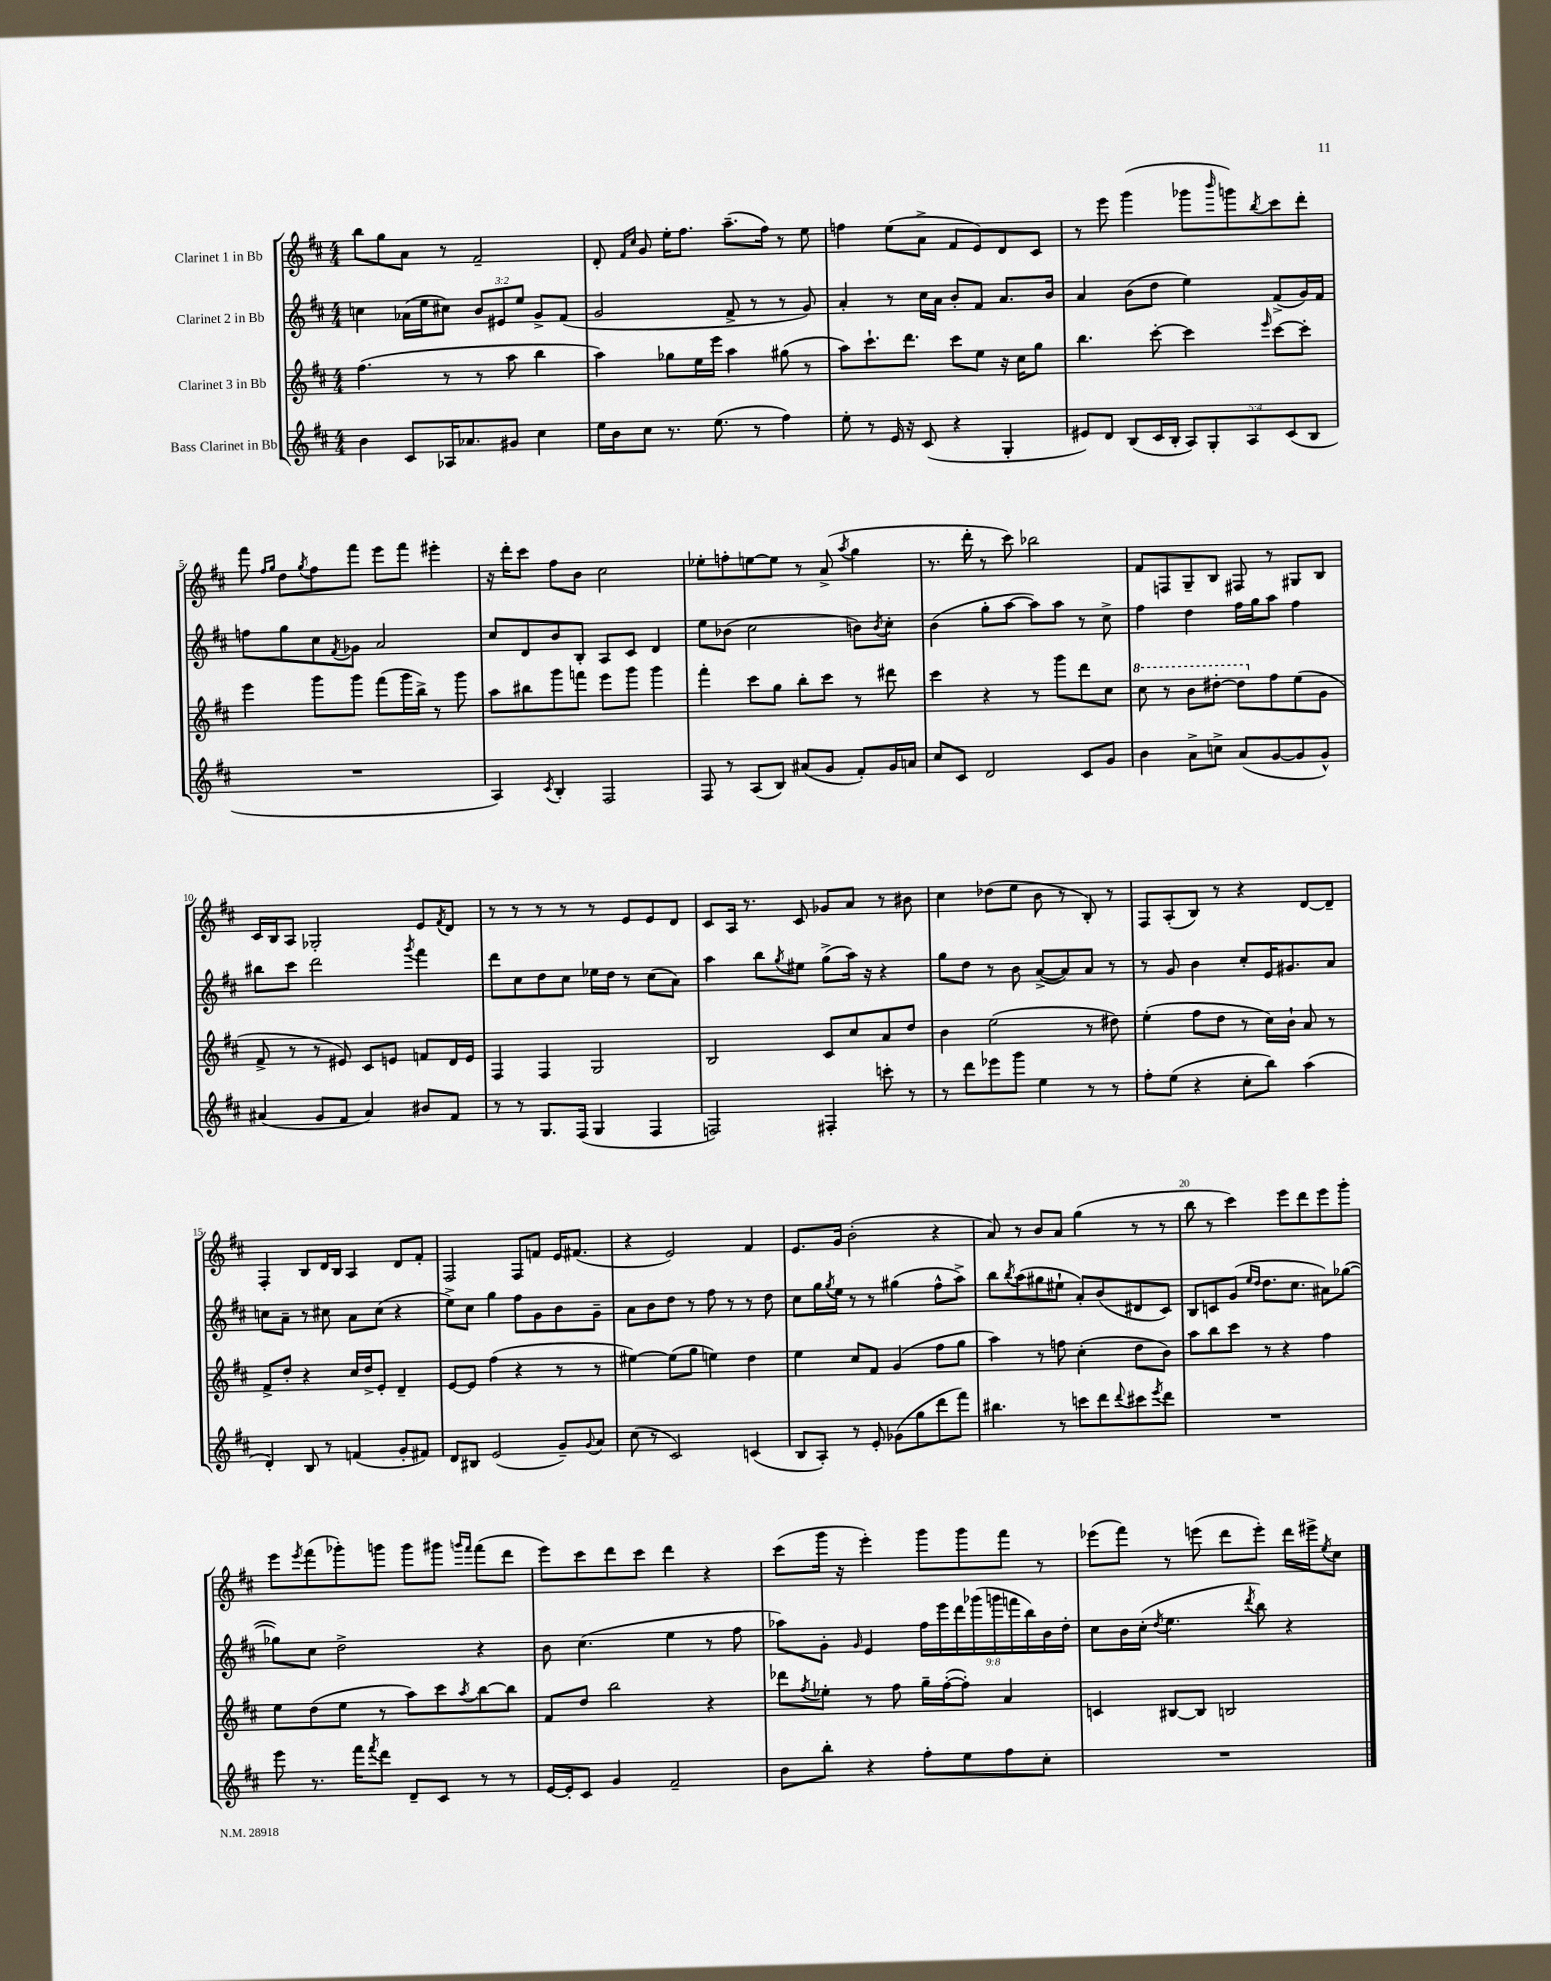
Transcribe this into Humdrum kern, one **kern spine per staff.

**kern	**kern	**kern	**kern
*part4	*part3	*part2	*part1
*staff4	*staff3	*staff2	*staff1
*I"Bass Clarinet in Bb	*I"Clarinet 3 in Bb	*I"Clarinet 2 in Bb	*I"Clarinet 1 in Bb
*clefG2	*clefG2	*clefG2	*clefG2
*k[f#c#]	*k[f#c#]	*k[f#c#]	*k[f#c#]
*M4/4	*M4/4	*M4/4	*M4/4
=1	=1	=1	=1
4b\	(4.ff#\	4ccn\	8bb\L
.	.	.	8gg\
8c#/L	.	(16a-X\LL	8a\J
.	.	16ee\J	.
16A-X/K	8r	8cc#X\J)	8r
8.a-X/	.	.	.
.	8r	12b/L	2f#~/
.	.	12e#X/	.
8g#X/J	8aa\	.	.
.	.	12ee/J	.
4cc#\	4bb\	8g^/L	.
.	.	(8f#/J	.
=2	=2	=2	=2
16ee\LL	4aa\)	2g/	8d'/
16b\J	.	.	.
.	.	.	16qqf#/LL
.	.	.	16qqcc#/JJ
8cc#\J	.	.	8g/
8.r	8gg-X\L	.	16ee'\KL
.	.	.	8.ff#\J
.	16ee\L	.	.
(8.ee\	16eee\JJ	.	.
.	4aa\	8f#^/	(8.aa~\L
8r	.	8r	.
.	.	.	16ff#\Jk)
4ff#\)	(8gg#X\	8r	8r
.	8r	8g/)	8ee\
=3	=3	=3	=3
8ee'\	8aa\L)	4a'/	4ffn\
8r	8.ccc#`\	.	.
16e/	.	8r	(8ee\L
16r	8.ddd\J	.	.
(8c#/	.	16cc#\LL	8a^\J
.	.	16a\JJ	.
4r	8ccc#\L	8b'/L	8f#/L
.	8ee\J	8f#/J	8e/)
4G'/	16r	8.a/L	8d/
.	16cc#\KL	.	.
.	8gg\J	.	8c#/J
.	.	16b/Jk	.
=4	=4	=4	=4
8e#X/L)	4.bb\	4a/	8r
8d/J	.	.	8eee\
(8B/L	.	(8b\L	(4ggg\
16c#/L	[8ccc#'\	8dd\J	.
16B'/JJ	.	.	.
10A/L)	4ccc#\]	4ee\)	8ggg-X\L
10G'/	.	.	.
.	.	.	16qqbbb/
.	.	.	8gggn\)
10A/	.	.	.
.	16qqeee/	.	8qbb/
.	[8ccc#\L	(8f#^/L	8ccc#\
(10c#/	.	.	.
.	8ccc#'\J]	16g/L)	8ddd'\J
10B/J	.	.	.
.	.	16f#/JJ	.
!!LO:LB:g=z
=5	=5	=5	=5
1r	4eee\	8ffn\L	8fff#\
.	.	.	16qqff#/LL
.	.	.	16qqgg/JJ
.	.	8gg\	8dd\L
.	.	.	8qgg/
.	8ggg\L	8cc#\	8ff#\
.	.	8qf#/	.
.	8ggg\J	8g-X\J	8fff#\J
.	(8fff#\L	2a/	8eee\L
.	16ggg\L	.	8fff#\J
.	16bb^\JJ)	.	.
.	8r	.	4eee#X'\
.	8ggg\	.	.
=6	=6	=6	=6
4A/)	8aa\L	8cc#/L	16r
.	.	.	16ddd'\KL
.	8bb#X\	8d/	8ccc#\J
8qc#/	.	.	.
4B'/	8ggg\	8b/	8ff#\L
.	8fffn\J	8B'/J	8b\J
2F#/	8eee\L	8A/L	2cc#\
.	8ggg\J	8c#/J	.
.	4ggg\	4d/	.
=7	=7	=7	=7
8F#/	4fff#'\	8ee\L	8ee-X'\L
8r	.	(8b-X\J	8ffn'\
(8A/L	8ccc#\L	2cc#\	[8een\
8B/J)	8gg\J	.	8ee\J]
(8a#X/L	8bb'\L	.	8r
8g/J	8ccc#\J	.	(8a^/
.	.	.	8qaa/
8f#'/L)	8r	8bn\L)	4gg\
.	.	8qb/	.
16g/L	8ddd#X\	8cc#'\J	.
16an/JJ	.	.	.
=8	=8	=8	=8
8cc#/L	4ccc#\	(4b\	8.r
8c#/J	.	.	.
.	.	.	16ddd'\
2d/	4r	8gg'\L	8r
.	.	[8aa\J	8ccc#\)
.	8r	8aa\L])	2bb-X\
.	8ggg\L	8aa\J	.
8c#/L	8ddd\	8r	.
8g/J	8cc#\J	8cc#^\	.
=9	=9	=9	=9
*	*8va	*	*
4b\	8ccc#\	4ff#\	8f#/L
.	8r	.	8Fn/
8a^\L	8bb\L	4dd\	8G~/
8ccn^\J	[8ddd#X'\J	.	8B/J
(8a/L	8ddd#\L]	16ff#\LL	8F#X/
.	.	16gg\J	.
*	*X8va	*	*
[8g/	8ff#\	8aa\J	8r
8g/]	(8ee\	4ff#\	8G#X/L
8g^^/J)	8g\J	.	8B/J
!!LO:LB:g=z
=10	=10	=10	=10
(4a#X/	8f#^/	8bb#X\L	16c#/LL
.	.	.	16B/J
.	8r	8ccc#\J	8A/J
8g/L	8r	2ddd\	2G-X'/
8f#/J	8e#X/)	.	.
4a#/)	8c#/L	.	.
.	8en/J	.	.
.	.	8qggg/	.
8b#X/L	8fn/L	4fff#\	8e/L
.	.	.	8qf#/
8f#/J	16d/L	.	8d/J
.	16e/JJ	.	.
=11	=11	=11	=11
8r	4F#/	8ddd\L	8r
8r	.	8cc#\	8r
8.G/L	4F#/	8dd\	8r
.	.	8cc#\J	8r
(16F#/Jk	.	.	.
4G/	2G/	16ee-X\LL	8r
.	.	16dd\JJ	.
.	.	8r	8e/L
4F#/	.	(8cc#\L	8e/
.	.	8a\J)	8d/J
=12	=12	=12	=12
2Fn/)	2B/	4aa\	8c#/L
.	.	.	16A/Jk
.	.	.	8.r
.	.	8bb\L	.
.	.	8qgg/	.
.	.	8ee#X\J	8c#/
4F#X'/	8c#/L	(8gg^\L	8g-X/L
.	8cc#/	16aa\Jk)	8a/J
.	.	16r	.
8cccn'\	8a/	4r	8r
8r	8dd/J	.	8b#X\
=13	=13	=13	=13
8r	4b\	8gg\L	4cc#\
8ddd\L	.	8dd\J	.
8eee-X\	(2ee\	8r	(8dd-X\L
8ggg\J	.	8b\	8ee\J
4ee\	.	([8a^/L	8b\
.	.	8a/])	8r
8r	8r	8a/J	8B'/)
8r	8dd#X\)	8r	8r
=14	=14	=14	=14
8ff#'\L	(4ee'\	8r	8F#/L
(8ee\J	.	8g/	(8A'/
4r	8ff#\L	4b\	8B/J)
.	8dd\J	.	8r
8cc#'\L	8r	8cc#'/L	4r
8bb\J)	16cc#\LL)	16e/K	.
.	16b`\JJ	8.g#X/	.
(4aa\	8a/	.	[8d/L
.	8r	8a/J	8d~/J]
!!LO:LB:g=z
=15	=15	=15	=15
4d'/)	8f#^/L	8ccn\L	4F#'/
.	8dd'/J	8a~\J	.
8B/	4r	8r	8B/L
8r	.	8cc#X\	16d/L
.	.	.	16B/JJ
(4fn/	16cc#/LL	8a\L	4A/
.	16dd^/J	.	.
.	8e'/J	(8cc#\J	.
8g'/L	4d~/	4r	8d/L
8f#X/J)	.	.	8f#'/J
=16	=16	=16	=16
8d/L	[8e/L	8ee^\L)	2F#/
8B#X/J	8e/J]	8cc#\J	.
(2e/	(4ff#\	4gg\	.
.	4r	8ff#\L	8F#/L
.	.	8g\	8fn/J
8g~/L)	8r	8b\	16e/KL
.	.	.	(8.f#X/J
8qqg/	.	.	.
8a/J	8r	8g~\J	.
=17	=17	=17	=17
(8cc#\	[4ee#X\)	8a\L	4r
8r	.	8b\	.
2c#/)	(8ee#\L]	8dd\J	2e/)
.	8gg\J	8r	.
.	4een\)	8ff#\	.
.	.	8r	.
(4cn/	4dd\	8r	4f#/
.	.	8dd\	.
=18	=18	=18	=18
8B/L	4ee\	8cc#\L	8.e/L
8A'/J)	.	16gg\L	.
.	.	8qgg/	.
.	.	16ee\JJ	16g/Jk
8r	8cc#/L	8r	(2b'\
8e'/	8f#/J	8r	.
(8g-X\L	(4g/	(4gg#X\	.
8gg\	.	.	.
8ddd\	8ff#\L	8ff#^^\L	4r
8fff#\J)	8gg\J	8aa^\J)	.
=19	=19	=19	=19
4.bb#X\	4aa\)	8bb\L	8a/)
.	.	8qbb/	.
.	.	(8aa\	8r
.	8r	8gg#X\	8b/L
8r	8ffn\	8ee#X`\J	8a/J
8cccn\L	(4cc#'\	8a'/L)	(4gg\
8ddd\	.	(8b/	.
8qqddd/	.	.	.
8ccc#X\	8dd\L	8d#X/	8r
8qeee/	.	.	.
8ddd\J	8b\J)	8c#/J)	8r
=20	=20	=20	=20
1r	8aa\L	8B/L	8bb\
.	8bb\	8cn/	8r
.	8ccc#\J	(8g/J	4ccc#\)
.	.	16qqee/LL	.
.	.	16qqdd/JJ	.
.	8r	8.dd\L	.
.	4r	.	8eee\L
.	.	8.cc#\J	.
.	.	.	8ddd\
.	4ff#\	8a#X\L)	8eee\
.	.	([8gg-X\J	8ggg'\J
!!LO:LB:g=z
=21	=21	=21	=21
8eee\	8ee\L	8gg-X\L])	8eee\L
.	.	.	8qeee/
8.r	(8dd\	8cc#\J	(8fff#\
.	8ee\J	2dd^\	8ggg-X'\)
16fff#\KL	.	.	.
8qfff#/	.	.	.
8ddd\J	8r	.	8gggn\J
8d~/L	8aa\L)	.	8ggg\L
8c#/J	8ccc#\	.	8ggg#X\J
.	.	.	16qqgggn/LL
.	8qaa/	.	16qqfff#/JJ
8r	[8bb\	4r	(8fff#\L
8r	8bb\J]	.	8ddd\J
=22	=22	=22	=22
[16e/LL	8f#/L	8b\	8eee\L)
16e'/J]	.	.	.
8c#/J	8dd/J	(4.cc#\	8ccc#\
4g/	2bb\	.	8ddd\
.	.	.	8ccc#\J
2f#~/	.	4ee\	4ddd\
.	4r	8r	4r
.	.	8ff#\	.
=23	=23	=23	=23
8b\L	8ddd-X\L	8aa-X\L)	(8ccc#\L
.	8qff#/	.	.
8bb'\J	8ee-X'\J	8g'\J	16ggg\Jk
.	.	.	16r
.	.	16qqg/	.
4r	8r	4e/	4eee'\)
.	8ff#\	.	.
8ff#'\L	16gg~\LL	18ff#\LL	8ggg\L
.	.	18eee\	.
.	([16ff#'\J	.	.
.	.	18ddd\	.
8ee\	8ff#'\J])	.	8ggg\
.	.	(18ggg-X\	.
.	.	18gggn\	.
8ff#\	4a/	.	8fff#\J
.	.	18fffn\	.
.	.	18bb\)	.
8cc#'\J	.	.	8r
.	.	18b\	.
.	.	18dd'\JJ	.
=24	=24	=24	=24
1r	4cn/	8cc#\L	(8eee-X\L
.	.	16b\L	8fff#\J)
.	.	(16cc#'\JJ	.
.	.	8qdd/	.
.	[8B#X/L	4.ee\	8r
.	8B#/J]	.	(8eeen\
.	2Bn/	.	8ddd\L
.	.	8qddd/	.
.	.	8bb\)	8eee'\J)
.	.	4r	16ddd\LL
.	.	.	16eee#X^\J
.	.	.	8qee/
.	.	.	8cc#\J
==	==	==	==
*-	*-	*-	*-
